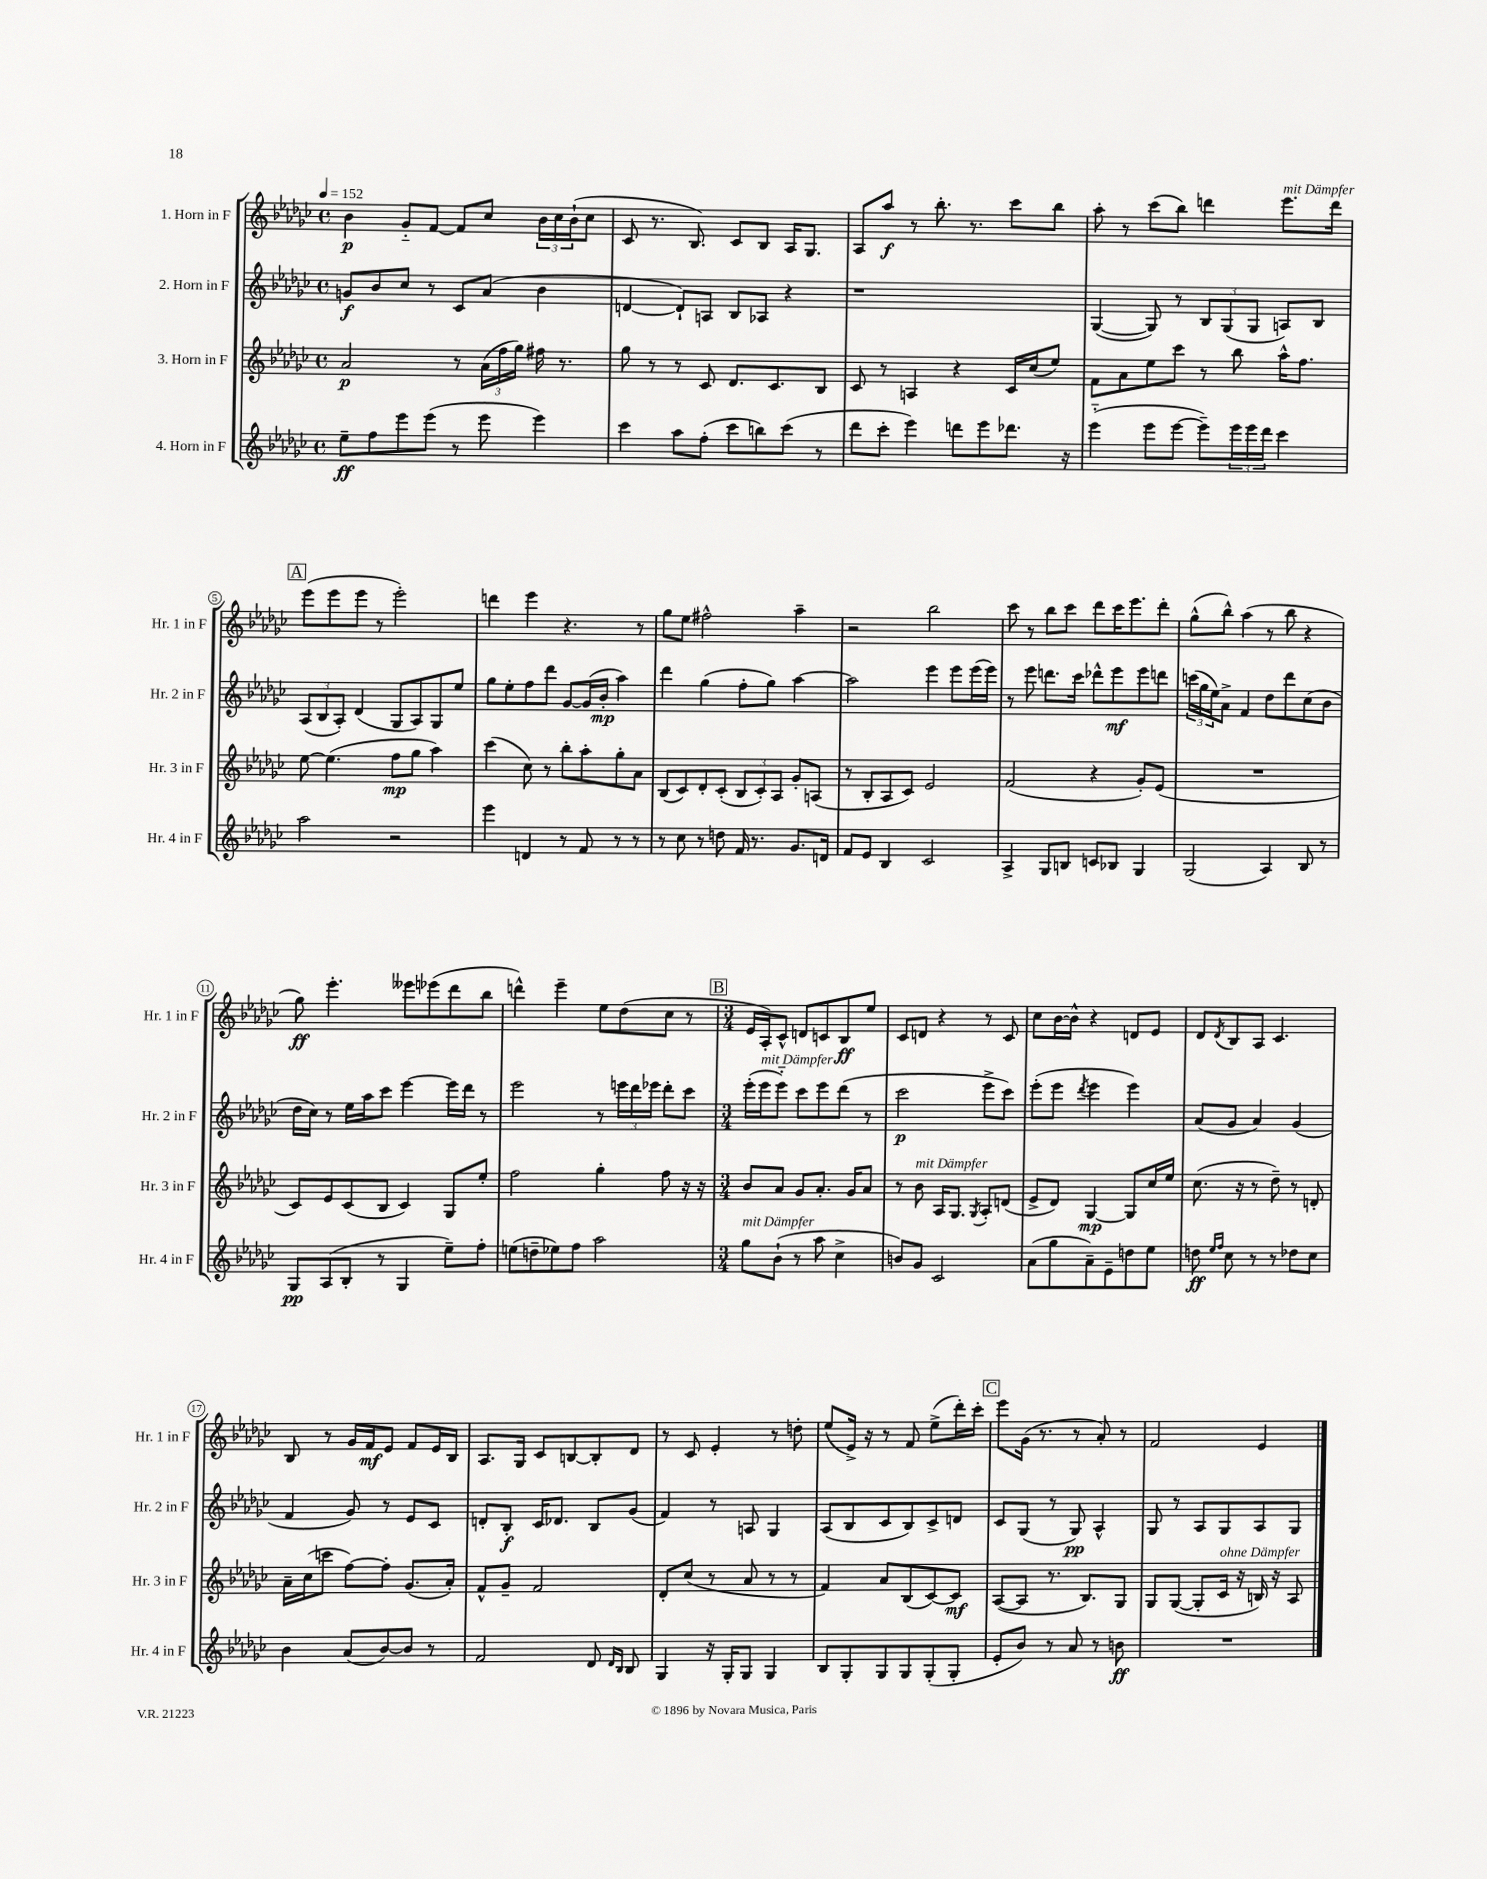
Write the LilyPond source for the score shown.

<<
\new StaffGroup <<
\new Staff = "s0" \with { instrumentName = "1. Horn in F" shortInstrumentName = "Hr. 1 in F" } {
    \clef treble \key ges \major \defaultTimeSignature \time 4/4 \tempo 4 = 152
    bes'4\p ges'8-_ f'8~ f'8 ces''8 \tuplet 3/2 { bes'16 ces''16 bes'16-!( } ces''8 |
    ces'8 r8. bes8.) ces'8 bes8 aes16 ges8. |
    aes8 aes''8\f r8 bes''8.-. r8. ces'''8 bes''8 |
    aes''8-. r8 ces'''8( bes''8) d'''4 ees'''8.^\markup { \italic "mit Dämpfer" } d'''16 |
    \mark \markup { \box "A" } ees'''8( ees'''8 ees'''8 r8 ees'''2-.) |
    d'''4 ees'''4 r4. r8 |
    ges''8 ees''8 fis''2-^ aes''4-- |
    r2 bes''2 |
    ces'''8 r8 bes''8 ces'''8 des'''8 ces'''16 ees'''8. des'''8-. |
    ges''8-^( bes''8-^) aes''4( r8 bes''8 r4 |
    ges''8\ff) ees'''4.-. eeses'''8 ees'''8( des'''8 bes''8 |
    d'''4-^) ees'''4-- ees''8 des''8( ces''8 r8 |
    \mark \markup { \box "B" } \numericTimeSignature \time 3/4 ees'16 aes16-.) ces'8-^ d'8 c'8 bes8\ff ees''8 |
    ces'8 d'8 r4 r8 ces'8 |
    ces''8 bes'16~ bes'16-^ r4 d'8 ees'8 |
    des'8 \acciaccatura { des'8 } bes8 aes8 ces'4. |
    bes8 r8 ges'16 f'16\mf ees'8 f'8 ees'16 bes16 |
    aes8. ges16 ces'8 b8~ b8-. des'8 |
    r8 ces'8 ees'4-. r8 d''8-. |
    ees''8( ees'16->) r16 r8 f'8 ees''8->( des'''16-.) ces'''16-. |
    \mark \markup { \box "C" } ees'''8 ges'16( r8. r8 aes'8-.) r8 |
    f'2 ees'4 \bar "|." |
}
\new Staff = "s1" \with { instrumentName = "2. Horn in F" shortInstrumentName = "Hr. 2 in F" } {
    \clef treble \key ges \major \defaultTimeSignature \time 4/4
    g'8\f bes'8 ces''8 r8 ces'8 aes'8( bes'4 |
    d'4~ d'8-!) a8 bes8 aes8 r4 |
    r1 |
    ges4~( ges8) r8 \tuplet 3/2 { bes8 ges8( ges8 } a8) bes8 |
    \mark \markup { \box "A" } \tuplet 3/2 { aes8( bes8 aes8-.) } des'4( ges8 aes8) ges8 ees''8 |
    ges''8 ees''8-. f''8 des'''8 ges'8~ ges'16( bes'16-.\mp aes''4) |
    des'''4 ges''4( f''8-. ges''8) aes''4~ |
    aes''2 ees'''4 ees'''8 ees'''16( ees'''16) |
    r8 ees'''8 d'''8. ces'''16 des'''8-^ ees'''8\mf ees'''8 d'''8 |
    \tuplet 3/2 { c'''16( ges''16 ees''16) } aes'8-> f'4 des''8 des'''8 ces''8( bes'8 |
    des''16 ces''16) r8 ees''16 aes''16 ces'''8 ees'''4~ ees'''16 des'''16 r8 |
    ees'''2 r8 \tuplet 3/2 { e'''16 des'''16 ees'''16 } des'''8-. ces'''8 |
    \mark \markup { \box "B" } \numericTimeSignature \time 3/4 ees'''16-.( ees'''16^\markup { \italic "mit Dämpfer" } ees'''8-_) ces'''8 ees'''8 des'''8( r8 |
    ces'''2\p ees'''8-> ces'''8) |
    ees'''8-.( ees'''8 \acciaccatura { des'''8 } ees'''4 ees'''4) |
    aes'8( ges'8 aes'4) ges'4( |
    f'4 ges'8) r8 ees'8 ces'8 |
    d'8-. bes8-.\f ces'16 des'8. bes8 ges'8( |
    f'4) r8 a8 ges4 |
    aes8( bes8 ces'8 bes8) ces'8-> d'8 |
    \mark \markup { \box "C" } ces'8 ges8( r8 ges8\pp) aes4-^ |
    ges8 r8 aes8 ges8 aes8 ges8 \bar "|." |
}
\new Staff = "s2" \with { instrumentName = "3. Horn in F" shortInstrumentName = "Hr. 3 in F" } {
    \clef treble \key ges \major \defaultTimeSignature \time 4/4
    aes'2\p r8 \tuplet 3/2 { aes'16( f''16 ges''16) } fis''16 r8. |
    ges''8 r8 r8 ces'8 des'8. ces'8. bes8 |
    ces'8 r8 a4 r4 ces'16 ces''16( ees''8) |
    f'8 aes'8 ees''8 ces'''8 r8 bes''8 aes''16-^ f''8. |
    \mark \markup { \box "A" } ees''8~ ees''4.( f''8\mp ges''8 aes''4) |
    ces'''4( ces''8) r8 bes''8-. aes''8-. ges''8-. aes'8 |
    bes8( ces'8) des'8-. ces'8-.( \tuplet 3/2 { bes8 ces'8-.) aes8 } ges'8-. a8( |
    r8 bes8-. aes8 ces'8) ees'2 |
    f'2( r4 ges'8-.) ees'8( |
    R1 |
    ces'8) ees'8 ces'8( bes8 ces'4) ges8 ees''8-. |
    f''2 ges''4-. f''8 r16 r16 |
    \mark \markup { \box "B" } \numericTimeSignature \time 3/4 bes'8 aes'8 ges'8 aes'8.-. ges'16 aes'8 |
    r8 bes'8^\markup { \italic "mit Dämpfer" } aes16 ges8. \acciaccatura { ges8 } aes8-. d'8( |
    ees'8-> des'8) ges4~\mp ges8 ces''16 ees''16 |
    ces''8.( r16 r8 des''8--) r8 d'8-. |
    aes'16-- ces''16( c'''8 f''8~) f''8-. ges'8.( aes'16-.) |
    f'8-^ ges'8-- f'2 |
    des'8-. ces''8( r8 aes'8 r8 r8 |
    f'4) aes'8 bes8( ces'8~) ces'8\mf |
    \mark \markup { \box "C" } aes8~( aes8 r8. bes8.) ges8 |
    ges8 ges8~( ges8-. ces'16^\markup { \italic "ohne Dämpfer" } r16 b16) r16 aes8 \bar "|." |
}
\new Staff = "s3" \with { instrumentName = "4. Horn in F" shortInstrumentName = "Hr. 4 in F" } {
    \clef treble \key ges \major \defaultTimeSignature \time 4/4
    ees''8--\ff f''8 ees'''8 ees'''8( r8 ees'''8 ees'''4) |
    ces'''4 aes''8 f''8-.( ces'''8 b''8) ces'''8( r8 |
    des'''8 ces'''8-. ees'''4) d'''8 ees'''8 des'''8. r16 |
    ees'''4-_( ees'''8 ees'''8~ ees'''8--) \tuplet 3/2 { ees'''16 ees'''16 des'''16 } ces'''4 |
    \mark \markup { \box "A" } aes''2 r2 |
    ees'''4 d'4 r8 f'8 r8 r8 |
    r8 ces''8 r8 d''8 f'16 r8. ges'8. d'16 |
    f'8 ees'8 bes4 ces'2 |
    aes4-> ges8 b8 c'8 bes8 ges4 |
    ges2( aes4) bes8 r8 |
    ges8\pp aes8( bes8-. r8 ges4 ees''8--) f''8-. |
    e''8( d''8-- ees''8) f''8 aes''2 |
    \mark \markup { \box "B" } \numericTimeSignature \time 3/4 ges''8^\markup { \italic "mit Dämpfer" } bes'8-!( r8 aes''8 ces''4-> |
    b'8) ges'8 ces'2 |
    aes'8( ges''8 aes'8--) ees'8-- d''8 ees''8 |
    d''8\ff \grace { ees''16 f''16 } ces''8 r8 r8 des''8 ces''8 |
    bes'4 aes'8( bes'8~) bes'8 r8 |
    f'2 des'8 \grace { des'16 bes16 } bes8 |
    ges4 r16 ges16-. ges8 ges4 |
    bes8 ges8-. ges8 ges8 ges8-.( ges8-. |
    \mark \markup { \box "C" } ees'8-. bes'8) r8 aes'8 r8 b'8\ff |
    R2. \bar "|." |
}
>>
>>
\layout { \context { \Score \override BarNumber.stencil = #(make-stencil-circler 0.1 0.3 ly:text-interface::print) } }
